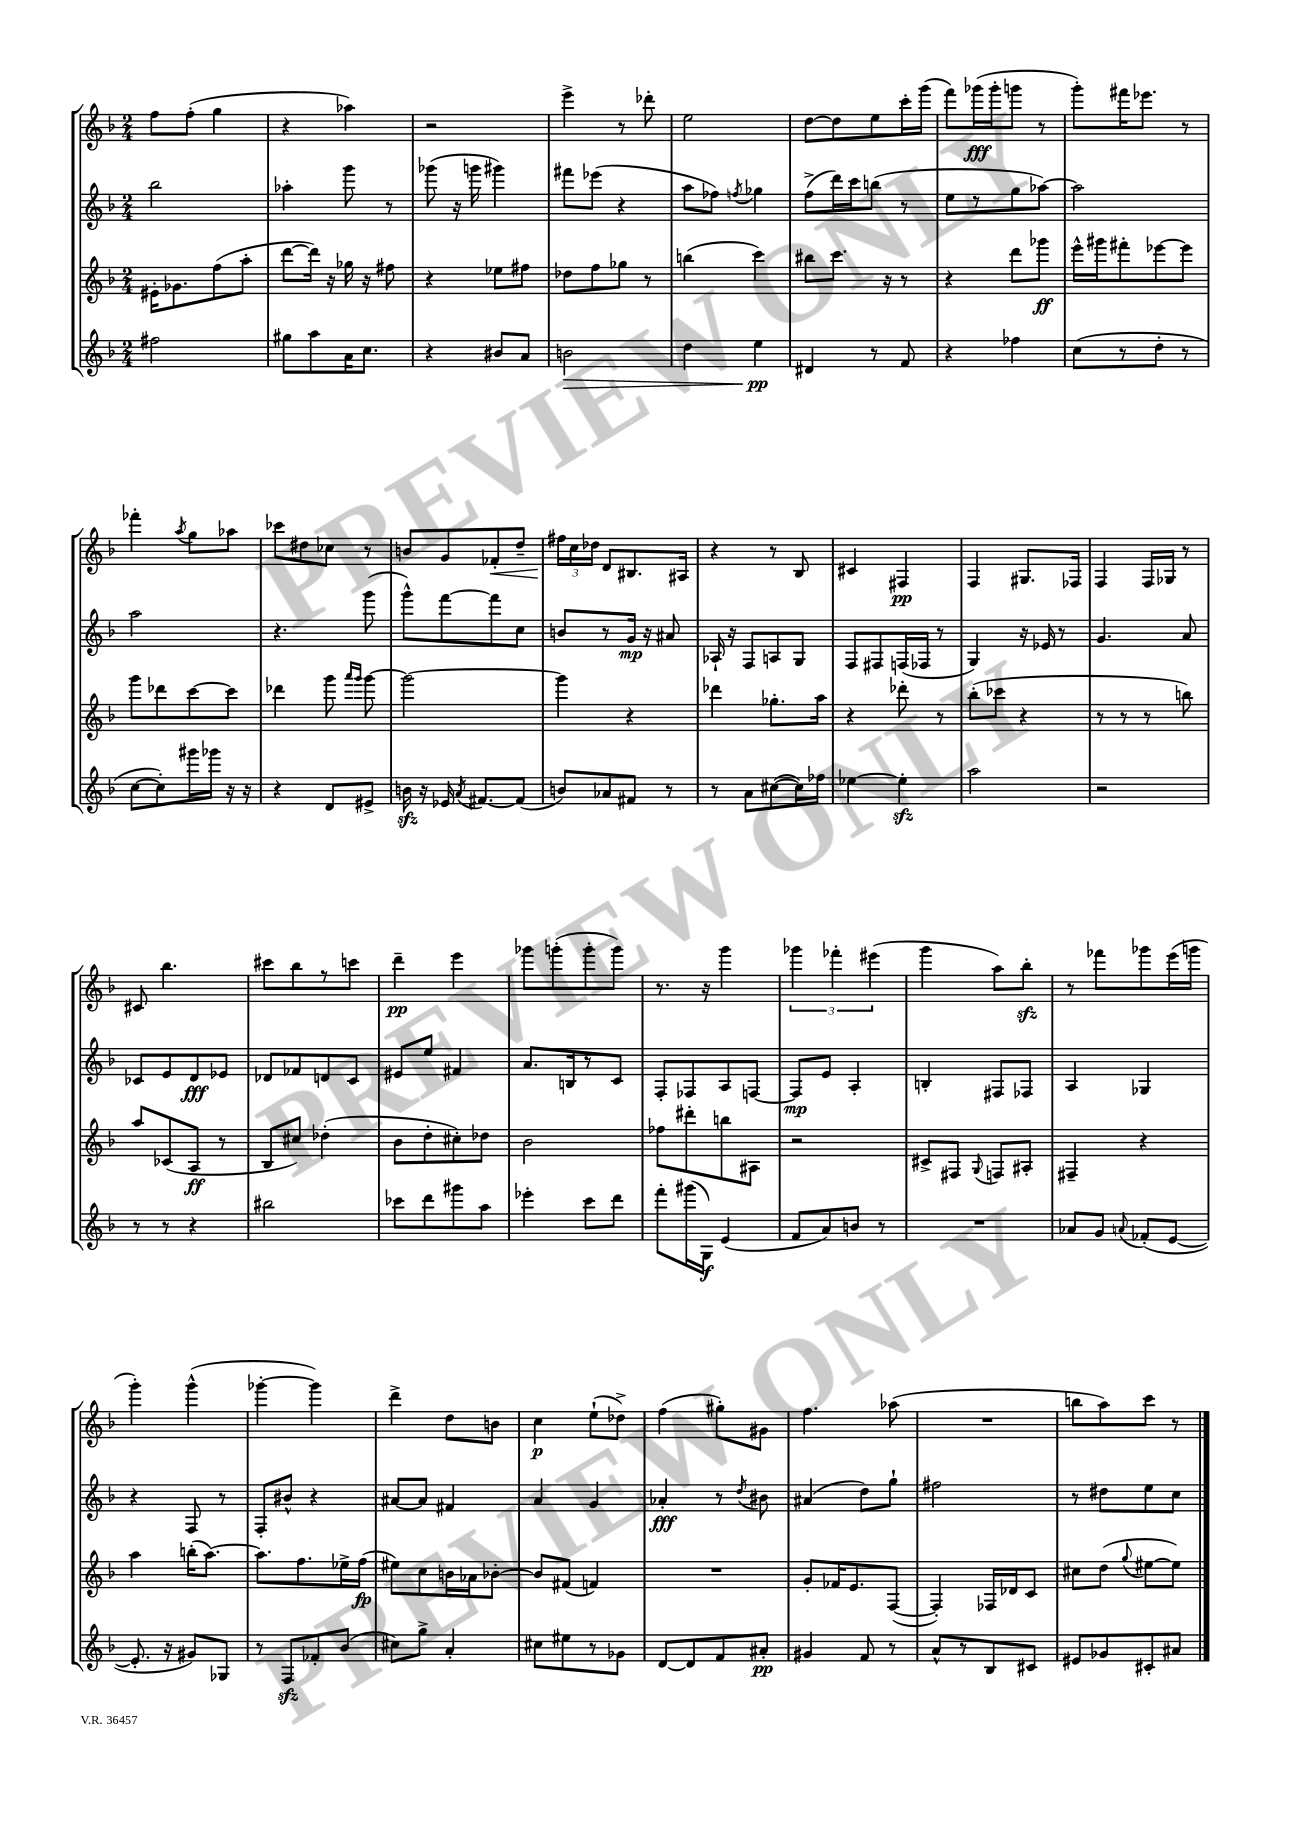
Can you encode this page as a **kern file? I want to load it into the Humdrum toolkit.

**kern	**kern	**kern	**kern
*staff4	*staff3	*staff2	*staff1
*clefG2	*clefG2	*clefG2	*clefG2
*k[b-]	*k[b-]	*k[b-]	*k[b-]
*M2/4	*M2/4	*M2/4	*M2/4
2ff#	16e#'	2bb-	8ff
.	8.g-	.	.
.	.	.	(8ff'
.	(8ff	.	4gg
.	8aa'	.	.
=	=	=	=
8gg#	[8ddd	4aa-'	4r
8aa	16ddd])	.	.
.	16r	.	.
16a	16gg-	8ggg	4aa-)
8.cc	16r	.	.
.	8ff#	8r	.
=	=	=	=
4r	4r	(8ggg-	2r
.	.	16r	.
.	.	16ggg	.
8b#	8ee-	4ggg#)	.
8a	8ff#	.	.
=	=	=	=
2b	8dd-	8fff#	4eee^
.	8ff	(8eee-	.
.	8gg-	4r	8r
.	8r	.	8ddd-'
=	=	=	=
4dd	(4bb	8aa	2ee
.	.	8ff-)	.
.	.	8qff	.
4ee	4ccc)	4gg-	.
=	=	=	=
4d#	8bb#	(8ff^	[8dd
.	8.ccc	16ddd)	8dd]
.	.	16ccc	.
8r	.	(8bb	8ee
.	16r	.	.
8f	8r	8r	16ccc'
.	.	.	(16ggg
=	=	=	=
4r	4r	8ee	8fff)
.	.	8r	(16ggg-
.	.	.	16ggg-'
4ff-	8ddd	8gg	8ggg
.	8ggg-	[8aa-)	8r
=	=	=	=
(8cc	16eee^^	2aa-]	8ggg')
.	16ggg#	.	.
8r	8fff#'	.	16fff#
.	.	.	8.eee-
8dd'	[8eee-	.	.
8r	8eee-]	.	8r
=	=	=	=
[8cc	8ggg	2aa	4fff-'
8cc'])	8ddd-	.	.
.	.	.	8qaa
16ggg#	[8ccc	.	8gg
16ggg-	.	.	.
16r	8ccc]	.	8aa-
16r	.	.	.
=	=	=	=
4r	4ddd-	4.r	8ccc-
.	.	.	8dd#
8d	8ggg	.	8cc-
.	16qqaaa	.	.
.	16qqggg	.	.
8e#^	[8ggg	(8ggg	8r
=	=	=	=
16b	2ggg_	8ggg^^)	8b
16r	.	.	.
16e-	.	[8fff	8g
8qa	.	.	.
[8.f#	.	.	.
.	.	8fff]	8f-'
(8f#]	.	8cc	8dd~
=	=	=	=
8b)	4ggg]	8b	24ff#
.	.	.	24cc
.	.	.	24dd-
8a-	.	8r	8d
8f#	4r	16g	8.B#
.	.	16r	.
8r	.	8a#	.
.	.	.	16A#
=	=	=	=
8r	4ddd-	16A-`	4r
.	.	16r	.
8a	.	8F	.
([8cc#	8.gg-'	8A	8r
16cc#])	.	8G	8B-
16ff-	16aa	.	.
=	=	=	=
[4ee-	4r	8F	4c#
.	.	8F#	.
4ee-']	8ddd-'	(16F	4F#
.	.	16F-	.
.	8r	8r	.
=	=	=	=
2aa	(8bb-'	4G)	4F
.	8ccc-	.	.
.	4r	16r	8.G#
.	.	16e-	.
.	.	8r	.
.	.	.	16F-
=	=	=	=
2r	8r	4.g	4F
.	8r	.	.
.	8r	.	16F
.	.	.	16G-
.	8bb)	8a	8r
=	=	=	=
8r	8aa	8c-	8c#
8r	(8c-	8e	4.bb-
4r	8A	8d	.
.	8r	8e-	.
=	=	=	=
2bb#	8B-	8d-	8ccc#
.	8cc#)	8f-	8bb-
.	(4dd-'	8d	8r
.	.	8c	8ccc
=	=	=	=
8ccc-	8b-	8e#	4ddd~
8ddd	8dd'	8ee	.
8ggg#	8cc#')	4f#	4eee
8aa	8dd-	.	.
=	=	=	=
4eee-'	2b-	8.a	8ggg-
.	.	.	(8ggg'
.	.	16B	.
8ccc	.	8r	8ggg'
8ddd	.	8c	8ggg)
=	=	=	=
8fff'	8ff-	8F'	8.r
(16ggg#	8ddd#'	8F-	.
16G)	.	.	16r
(4e	8bb	8A	4ggg
.	8A#	[8F	.
=	=	=	=
8f	2r	8F]	6ggg-
8a)	.	8e	.
.	.	.	6fff-'
8b	.	4A'	.
.	.	.	(6eee#
8r	.	.	.
=	=	=	=
2r	8c#^	4B'	4ggg
.	8F#	.	.
.	8qqG	.	.
.	8F	8F#	8aa)
.	8A#'	8F-	8bb-'
=	=	=	=
8a-	4F#~	4A	8r
8g	.	.	8fff-
8qqa	.	.	.
(8f-'	4r	4G-	8ggg-
[8e	.	.	(16eee
.	.	.	16ggg
=	=	=	=
8.e']	4aa	4r	4ggg')
16r	.	.	.
8g#)	(16bb'	8F	(4ggg^^
.	[8.aa)	.	.
8G-	.	8r	.
=	=	=	=
8r	8.aa]	8F'	[4ggg-'
8F	.	8b#^^	.
.	8.ff	.	.
8f-'	.	4r	4ggg-])
(8b-	16ee-^	.	.
.	(16ff	.	.
=	=	=	=
8cc#)	8ee#)	[8a#	4ddd^
8gg^	8cc	8a#]	.
4a'	16b	4f#	8dd
.	16a-	.	.
.	[8b-'	.	8b
=	=	=	=
8cc#	8b-]	4a	4cc
8ee#	(8f#	.	.
8r	4f)	4g	(8ee`
8g-	.	.	8dd-^)
=	=	=	=
[8d	2r	4a-'	(4ff
8d]	.	.	.
8f	.	8r	8gg#')
.	.	8qdd	.
8a#'	.	8b#	8g#
=	=	=	=
4g#	8g'	(4a#	4.ff
.	16f-	.	.
.	8.e	.	.
8f	.	8dd)	.
8r	([8F	8gg`	(8aa-
=	=	=	=
8a^^	4F'])	2ff#	2r
8r	.	.	.
8B-	16F-	.	.
.	16d-	.	.
8c#	8c	.	.
=	=	=	=
8e#	8cc#	8r	8bb
8g-	(8dd	8dd#	8aa)
.	8qqgg	.	.
8c#'	[8ee#	8ee	8ccc
8a#	8ee#])	8cc	8r
==	==	==	==
*-	*-	*-	*-
